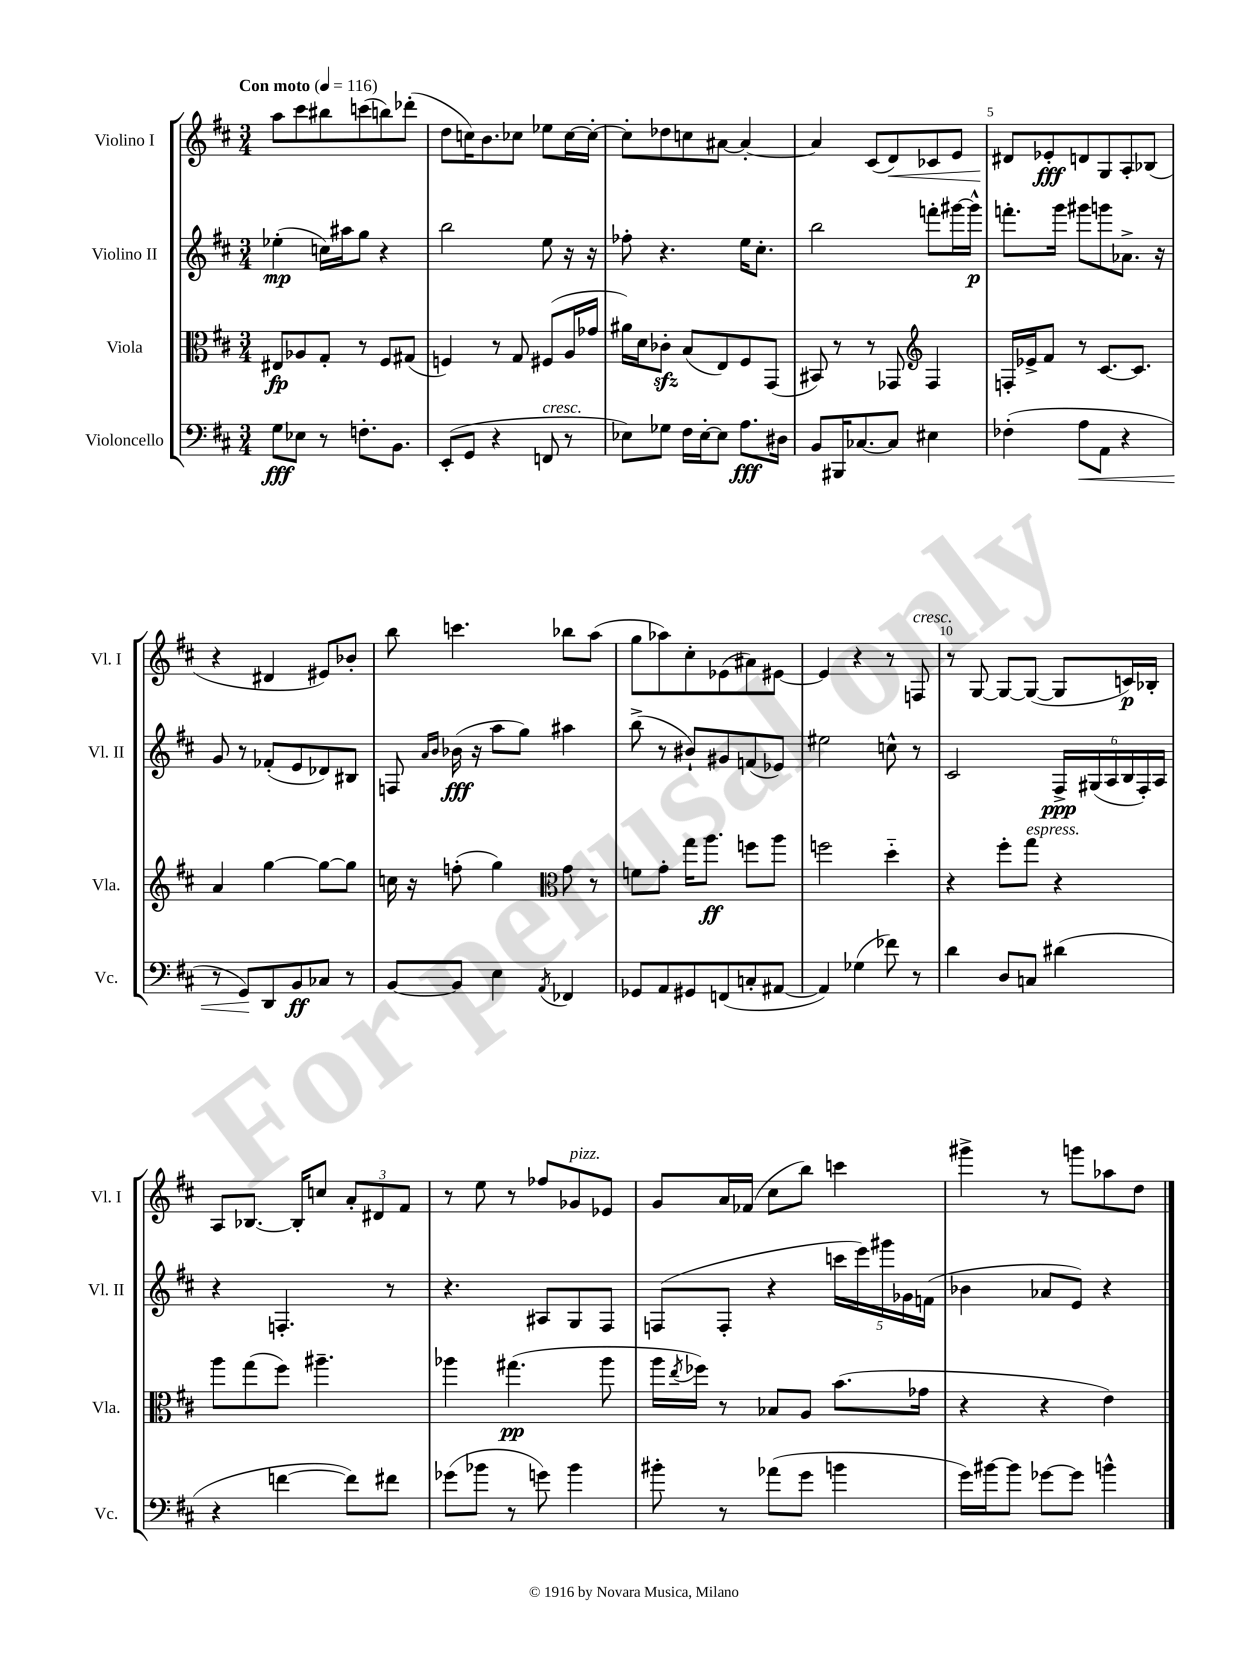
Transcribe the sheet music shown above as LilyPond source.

<<
\new StaffGroup <<
\new Staff = "s0" \with { instrumentName = "Violino I" shortInstrumentName = "Vl. I" } {
    \clef treble \key d \major \numericTimeSignature \time 3/4 \tempo "Con moto" 4 = 116
    a''8 cis'''8 bis''8 c'''8( b''8) des'''8-.( |
    d''8 c''16) b'8. ces''8 ees''8 ces''16~ ces''16~-. |
    ces''8-. des''8 c''8 ais'8~ ais'4~-. |
    ais'4 cis'8( d'8\<) ces'8 e'8 |
    dis'8\! ees'8-.\fff d'8 g8 a8-. bes8( |
    r4 dis'4 eis'8) bes'8-. |
    b''8 c'''4. bes''8 a''8( |
    g''8 aes''8) cis''8-. ees'8( ais'8) eis'8~ |
    eis'4 r4 r8 f8^\markup { \italic "cresc." } |
    r8 g8~ g8~ g8~( g8 c'16\p) bes16-. |
    a8 bes8.~ bes16-. c''8 \tuplet 3/2 { a'8-. dis'8 fis'8 } |
    r8 e''8 r8 fes''8 ges'8^\markup { \italic "pizz." } ees'8 |
    g'8 a'16 fes'16( cis''8 b''8) c'''4 |
    gis'''4-> r8 g'''8 aes''8 d''8 \bar "|." |
}
\new Staff = "s1" \with { instrumentName = "Violino II" shortInstrumentName = "Vl. II" } {
    \clef treble \key d \major \numericTimeSignature \time 3/4
    ees''4-.\mp( c''16) ais''16 g''8 r4 |
    b''2 e''8 r16 r16 |
    fes''8-. r4. e''16 cis''8.-. |
    b''2 f'''8-. gis'''16~ gis'''16-^\p |
    f'''8.-. g'''16 gis'''8 g'''8 aes'8.-> r16 |
    g'8 r8 fes'8-.( e'8 des'8) bis8 |
    f8 \grace { a'16 b'16 } bes'16\fff( r16 a''8 g''8) ais''4 |
    b''8->( r8 bis'8-!) gis'8 f'8( ees'8) |
    eis''2 c''8-^ r8 |
    cis'2 \tuplet 6/4 { fis16->\ppp gis16( a16 b16 fis16-.) a16 } |
    r4 f4.-. r8 |
    r4. ais8 g8 fis8 |
    f8( f8-. r4 \tuplet 5/4 { c'''16 e'''16) gis'''16 ges'16 f'16( } |
    bes'4 aes'8 e'8) r4 \bar "|." |
}
\new Staff = "s2" \with { instrumentName = "Viola" shortInstrumentName = "Vla." } {
    \clef alto \key d \major \numericTimeSignature \time 3/4
    eis8\fp aes8 g8-. r8 fis8 gis8( |
    f4) r8 g8 fis8( a16 ges'16 |
    ais'16) d'16 ces'8-.\sfz b8( e8) fis8 g,8( |
    bis,8) r8 r8 ges,8 \clef treble fis4 |
    f16-. ees'16-> fis'8 r8 cis'8.~ cis'8. |
    a'4 g''4~ g''8~ g''8 |
    c''16 r16 f''8-.( g''4) \clef alto g'8 r8 |
    f'8 g'8-. g''16 a''8.\ff f''8 a''8 |
    f''2 d''4-_ |
    r4 fis''8-. g''8^\markup { \italic "espress." } r4 |
    a''8 g''8( fis''8) ais''4.-- |
    aes''4 gis''4.\pp( aes''8 |
    a''16 \acciaccatura { e''8 } fes''16) r8 bes8 a8 b'8.( ges'16 |
    r4 r4 e'4) \bar "|." |
}
\new Staff = "s3" \with { instrumentName = "Violoncello" shortInstrumentName = "Vc." } {
    \clef bass \key d \major \numericTimeSignature \time 3/4
    g8\fff ees8 r8 f8.-. b,8. |
    e,8-.( g,8 r4 f,8^\markup { \italic "cresc." } r8 |
    ees8) ges8 fis16 ees16~-. ees8 a8.\fff dis16 |
    b,8 bis,,16 ces8.~ ces8 eis4 |
    fes4-.( a8\< a,8 r4 |
    r8 g,8\!) d,8 b,8\ff ces8 r8 |
    b,8~ b,8 e4 \acciaccatura { a,8 } fes,4 |
    ges,8 a,8 gis,8 f,8( c8-. ais,8~ |
    ais,4) ges4( fes'8) r8 |
    d'4 d8 c8 dis'4( |
    r4 f'4~ f'8) fis'8 |
    ges'8( bes'8 r8 g'8) bes'4 |
    bis'8-. r8 aes'8( g'8 b'4 |
    g'16) bis'16~ bis'8 ges'8~ ges'8 b'4-^ \bar "|." |
}
>>
>>
\layout { \context { \Score \override BarNumber.break-visibility = ##(#f #t #t) barNumberVisibility = #(every-nth-bar-number-visible 5) } }
